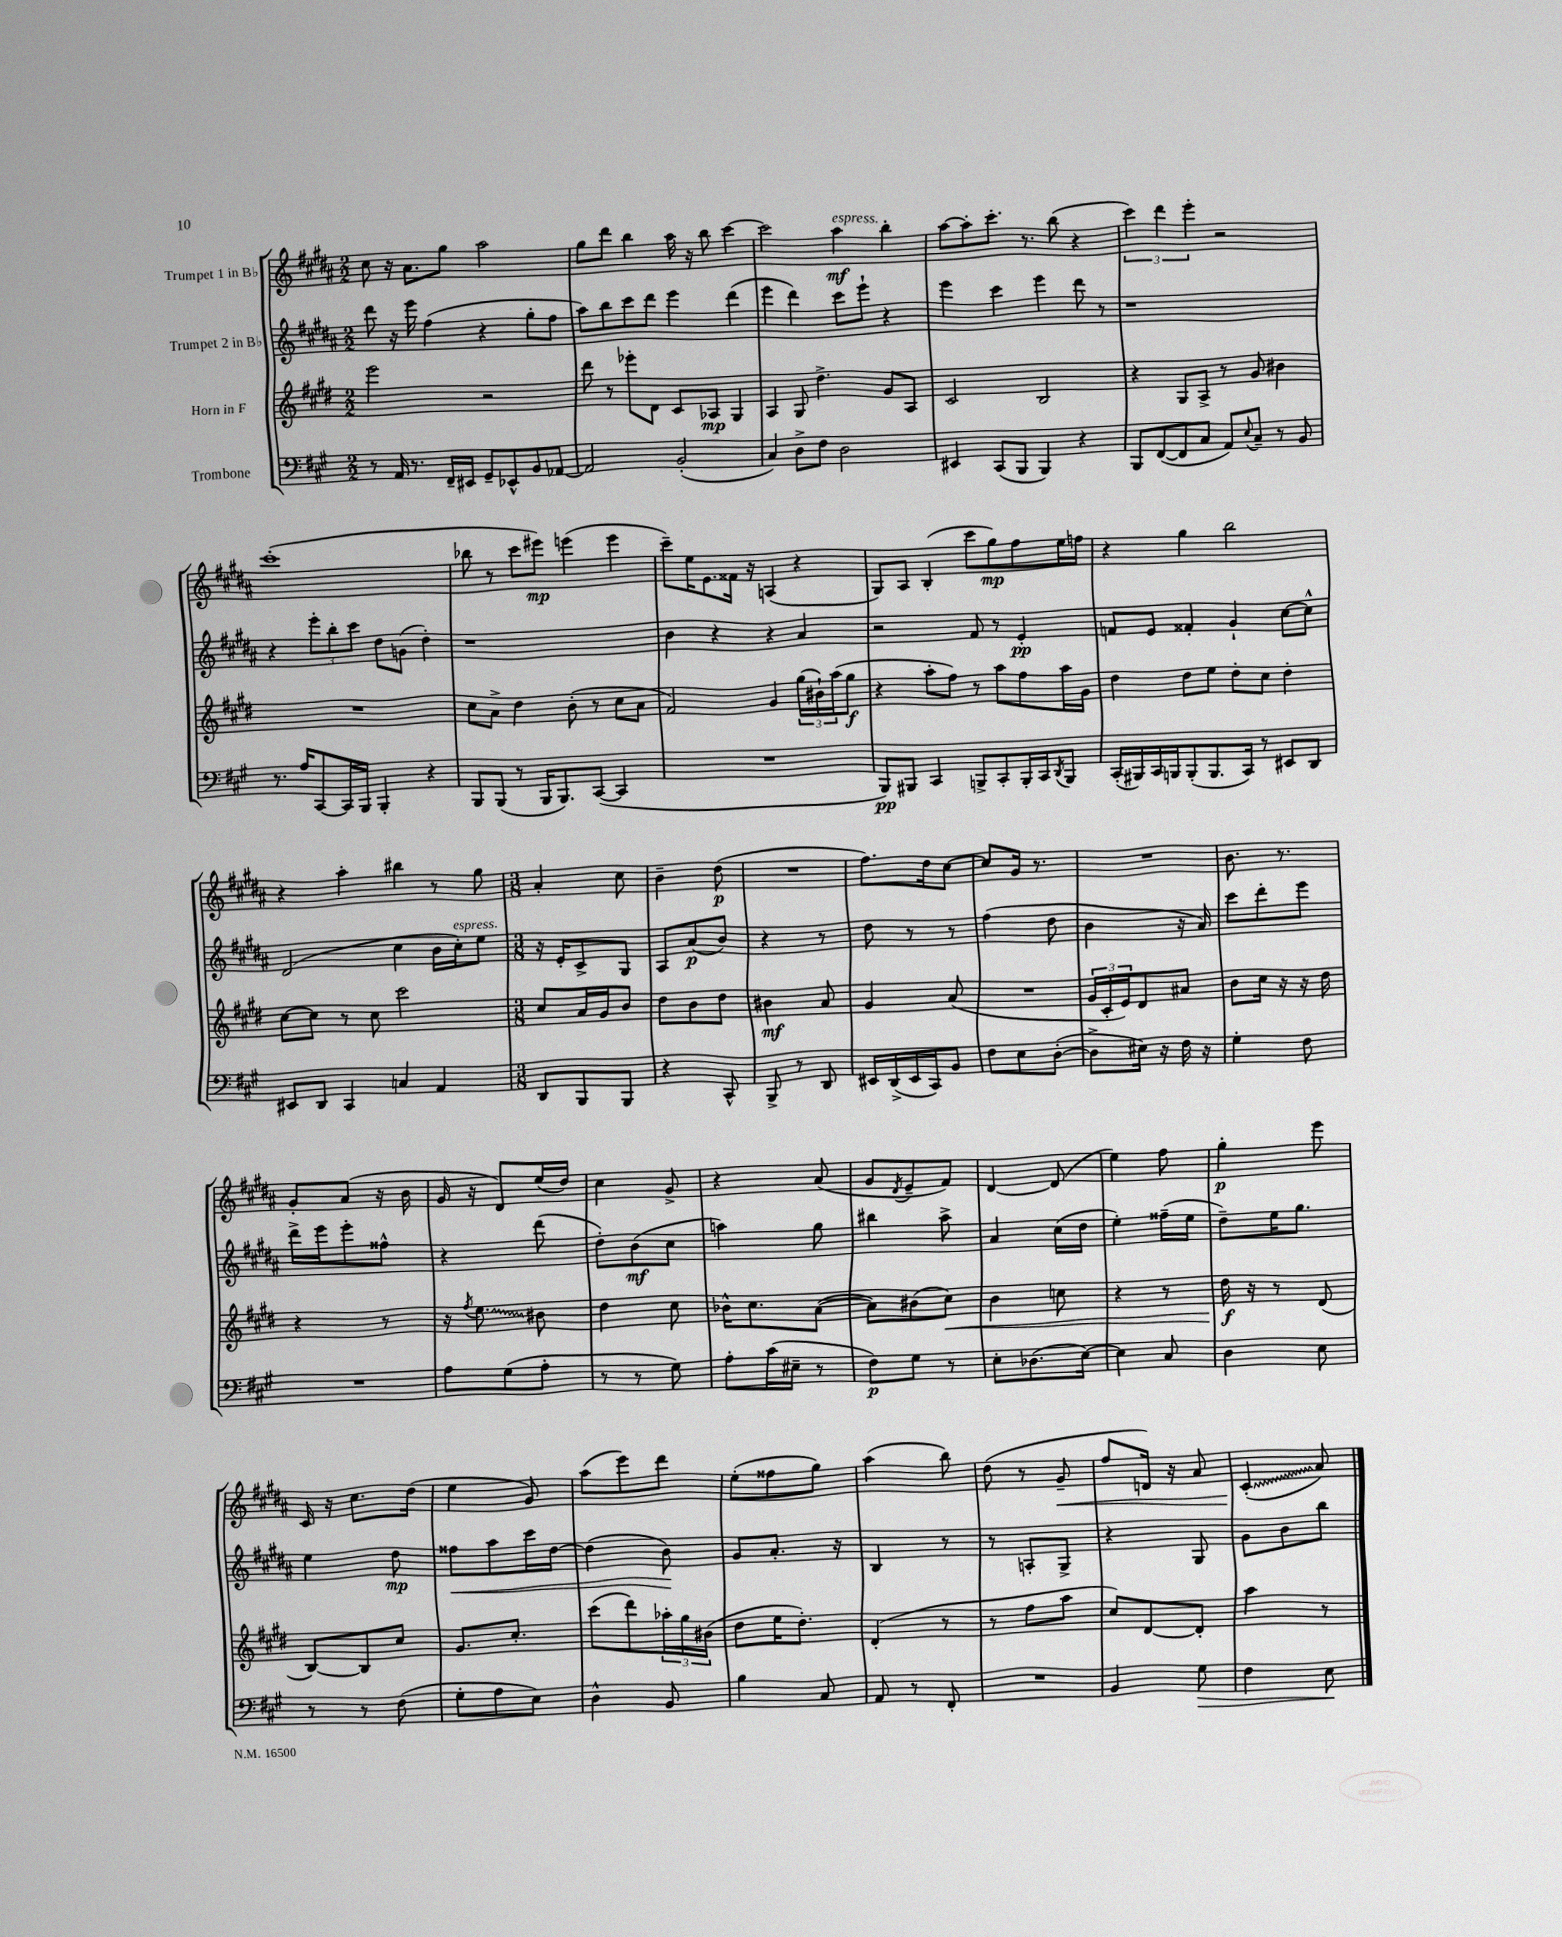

**kern	**kern	**kern	**kern
*staff4	*staff3	*staff2	*staff1
*clefF4	*clefG2	*clefG2	*clefG2
*k[f#c#g#]	*k[f#c#g#d#]	*k[f#c#g#d#a#]	*k[f#c#g#d#a#]
*M2/2	*M2/2	*M2/2	*M2/2
8r	2eee	8ddd#	8cc#
16AA	.	16r	16r
8.r	.	16eee	8.a#
.	.	(4ff#	.
16FF#~	.	.	8gg#
16EE#	.	.	.
8GG#~	2r	4r	2aa#
8EE-^^	.	.	.
8BB	.	8gg#'	.
[8AA-	.	8ff#	.
=	=	=	=
2AA-]	8ddd#	8aa#)	8gg#
.	8r	8bb	8ddd#
.	8eee-'	8ccc#	4bb
.	8d#	8ddd#	.
(2BB'	8c#	4eee	16aa#
.	.	.	16r
.	8A-	.	8bb
.	4G#	(4ddd#	[4ccc#
=	=	=	=
4C#)	4A	4eee	2ccc#]
8D^	8G#	4ddd#)	.
8F#	4.dd#^	.	.
2D	.	8ccc#	4aa#
.	.	8eee`	.
.	8g#	4r	4bb'
.	8A	.	.
=	=	=	=
4EE#	2c#	4eee	[8aa#
.	.	.	8aa#']
(8CC#	.	4ccc#	8.ccc#'
8BBB	.	.	.
.	.	.	8.r
4BBB)	2B	4eee	.
.	.	.	(8bb
4r	.	8ddd#	4r
.	.	8r	.
=	=	=	=
8BBB	4r	1r	6ccc#)
([8FF#	.	.	.
.	.	.	6ddd#
8FF#]	8G#	.	.
.	.	.	6eee'
8C#	8A^	.	.
8AA)	8r	.	2r
8qqE	.	.	.
8C#~	8g#	.	.
8r	4b#	.	.
8BB	.	.	.
=	=	=	=
8.r	1r	4r	(1ccc#'
16A	.	.	.
[8CC#	.	12eee'	.
.	.	12bb'	.
16CC#]	.	.	.
.	.	12ccc#	.
16BBB	.	.	.
4BBB'	.	8dd#	.
.	.	(8g	.
4r	.	4dd#')	.
=	=	=	=
8BBB	8cc#	1r	8bb-
(8BBB	8a^	.	8r
8r	4dd#	.	8ccc#
16BBB	.	.	8eee#)
8.BBB)	.	.	.
.	(8b'	.	(4eee
([8CC#	8r	.	.
4CC#]	8cc#	.	4eee
.	8a	.	.
=	=	=	=
1r	2f#)	4b	8ccc#~)
.	.	.	16ee
.	.	.	8.e
.	.	4r	.
.	.	.	16f##
.	.	.	16r
.	4g#	4r	(4A
.	(24gg#	4a#	4r
.	24b#`)	.	.
.	(24aa	.	.
.	8gg#	.	.
=	=	=	=
8BBB)	4r	2r	8G#)
8BBB#	.	.	8A#
4CC#	8aa'	.	(4B'
.	8ff#)	.	.
8BBB^	8r	8f#	8ccc#
8CC#'	8aa	8r	8gg#)
16BBB'	8ff#	4e'	8ff#
16CC#	.	.	.
8qDD	.	.	.
8BBB	16aa	.	16ee
.	16g#	.	16ff
=	=	=	=
(16CC#'	4dd#	8f	4r
16BBB#)	.	.	.
16CC#	.	8e	.
16BBB	.	.	.
(8BBB'	8dd#	4f##'	4gg#
8.BBB	8ee	.	.
.	8dd#'	4g#`	2bb
16CC#)	.	.	.
8r	8cc#	.	.
8EE#	4dd#'	[8cc#	.
8DD	.	8cc#^^]	.
=	=	=	=
8EE#	[8cc#	(2d#	4r
8DD	8cc#]	.	.
4CC#	8r	.	4aa#'
.	8cc#	.	.
4C	2ccc#	4cc#	4bb#
4AA	.	16b	8r
.	.	16cc#')	.
.	.	8ee	8gg#
=	=	=	=
*M3/8	*M3/8	*M3/8	*M3/8
8DD	8cc#	16r	4a#'
.	.	16e'	.
8BBB	16a	8c#^	.
.	16g#	.	.
8BBB	8b	8G#	8cc#
=	=	=	=
4r	8dd#	8A#	4b~
.	8b	(8a#	.
8CC#^^	8dd#	8b)	(8dd#
=	=	=	=
8BBB^	4b#	4r	4.r
8r	.	.	.
8DD	8a	8r	.
=	=	=	=
16EE#	4g#	8dd#	8.ff#)
(16DD^	.	.	.
16EE#	.	8r	.
16CC#)	.	.	16dd#
8BB	(8a	8r	[8cc#
=	=	=	=
8F#	4.r	(4ff#	8cc#]
8E	.	.	16g#
.	.	.	8.r
([8D'	.	8dd#	.
=	=	=	=
8D^]	24g#	4b	4.r
.	24c#'	.	.
.	24e)	.	.
16E#)	8d#	.	.
16r	.	.	.
16F#	8a#	16r	.
16r	.	16a#)	.
=	=	=	=
4G#'	8b	8ccc#	8.b
.	16cc#	8ddd#'	.
.	16r	.	8.r
8F#	16r	8eee	.
.	16dd#	.	.
=	=	=	=
4.r	4r	16ddd#^	8g#'
.	.	16eee	.
.	.	8eee'	(8a#
.	8r	8ff##^^	16r
.	.	.	16b
=	=	=	=
8A	16r	4r	16g#
.	8qff#	.	.
.	8.ee	.	16r
(8G#	.	.	8d#)
8A'	8b#	(8ddd#	(16ee
.	.	.	16dd#)
=	=	=	=
8r	4dd#	8dd#')	4cc#
8r	.	(8b	.
8G#)	8cc#	8cc#	8g#^
=	=	=	=
8A'	16b-^^	4aa)	4r
.	8.cc#	.	.
(16c#	.	.	.
16E#~	.	.	.
8r	([8a	8gg#	(8a#
=	=	=	=
8F#)	8a])	4bb#	8g#
.	.	.	8qd#
8G#	(8b#	.	8e~
8r	8cc#)	8aa#^	8f#)
=	=	=	=
8E'	4b	4a#	[4d#
(8.D-	.	.	.
.	8cc	(16cc#	(8d#]
[16E)	.	16dd#	.
=	=	=	=
4E]	4r	4ee')	4ee)
8C#	8r	(16ff##~	8ff#
.	.	16ee	.
=	=	=	=
4D	16dd#	8dd#~)	4gg#'
.	16r	.	.
.	8r	16ee	.
.	.	8.gg#	.
8E	(8d#	.	8eee
=	=	=	=
8r	[8B)	4ee	16c#
.	.	.	16r
8r	8B]	.	8.cc#
(8F#	8cc#	8dd#	.
.	.	.	(16dd#
=	=	=	=
8G#'	8.g#	8ff##	4ee
8A	.	8aa#	.
.	8.cc#'	.	.
8E)	.	16ccc#	8g#)
.	.	[16dd#	.
=	=	=	=
4D^^	(8ccc#	(4dd#]	(8aa#
.	8ddd#)	.	8eee)
8BB	24aa-'	8b)	8ddd#
.	24gg#	.	.
.	(24b#	.	.
=	=	=	=
4B	8dd#	8g#	(8ee'
.	16ee	8.a#'	8ff##
.	8.dd#')	.	.
8C#	.	.	8gg#)
.	.	16r	.
=	=	=	=
8AA	(4d#'	4B	(4aa#
8r	.	.	.
8FF#'	8r	8r	8bb)
=	=	=	=
4.r	8r	8r	(8dd#
.	8ff#	8A'	8r
.	8aa	8G#^	8g#~
=	=	=	=
4BB	8cc#)	4r	8ff#
.	[8d#	.	16d)
.	.	.	16r
8G#	8d#']	8G#	8a#
=	=	=	=
4F#	4aa	8g#	(4c#'
.	.	8b	.
8E	8r	8bb	8a#)
==	==	==	==
*-	*-	*-	*-
